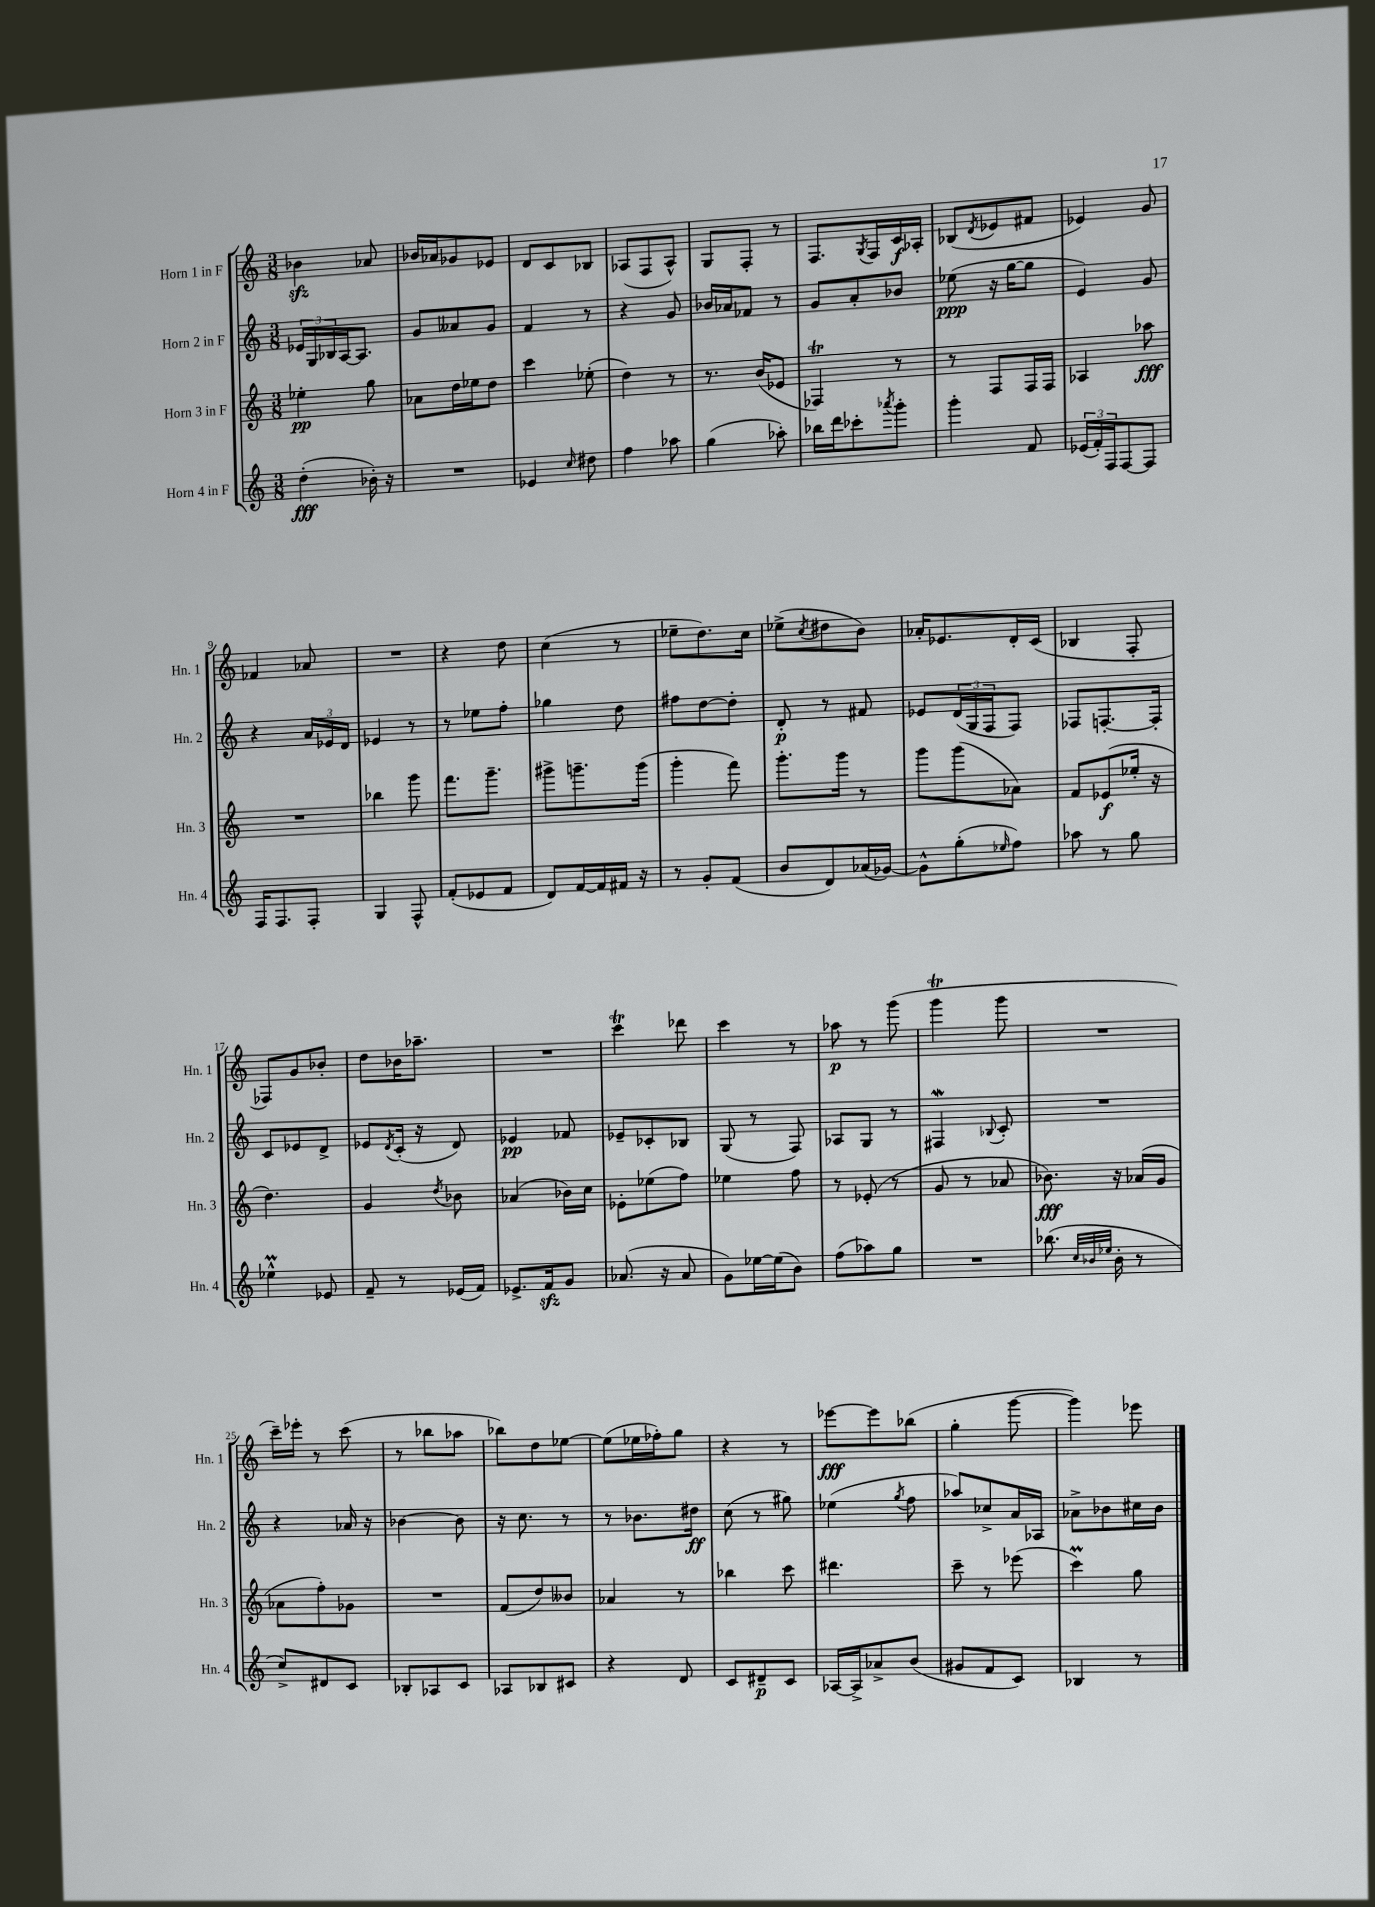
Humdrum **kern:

**kern	**kern	**kern	**kern
*staff4	*staff3	*staff2	*staff1
*clefG2	*clefG2	*clefG2	*clefG2
*k[]	*k[]	*k[]	*k[]
*M3/8	*M3/8	*M3/8	*M3/8
(4dd'	4ee-'	24e-	4b-
.	.	24G	.
.	.	24B-	.
.	.	[16A	.
.	.	8.A]	.
16b-')	8gg	.	8a-
16r	.	.	.
=	=	=	=
4.r	8a-	8g	16b-
.	.	.	16a-
.	16dd	8a--	8g-
.	16ee-	.	.
.	8dd	8g	8e-
=	=	=	=
4e-	4ccc	4f	8d
.	.	.	8c
16qqcc	.	.	.
8dd#	(8ee-'	8r	8B-
=	=	=	=
4ff	4dd)	4r	(8A-
.	.	.	8F
8aa-	8r	8g	8A-^^)
=	=	=	=
(4gg	8.r	16b-	8G
.	.	16a-	.
.	.	8f-	8F'
.	(16b	.	.
8aa-')	8e-	8r	8r
=	=	=	=
16bb-	4F-)	8g	8.F
16ddd	.	.	.
8ccc-'	.	8a'	.
.	.	.	8qG
.	.	.	16F
8qaaa-	.	.	.
8ggg'	8r	8b-	16c
.	.	.	16A-'
=	=	=	=
4ggg'	8r	(8ee-	(8B-
.	.	.	8qd
.	8F	16r	8e-
.	.	[16gg	.
8f	16F	8gg]	8f#
.	16F	.	.
=	=	=	=
(24e-	4A-	4e)	4e-)
24f')	.	.	.
24F	.	.	.
[8F	.	.	.
8F]	8aa-	8g	8g
=	=	=	=
16F	4.r	4r	4f-
8.F	.	.	.
8F'	.	24a	8a-
.	.	24e-	.
.	.	24d	.
=	=	=	=
4G	4bb-	4e-	4.r
8F^^	8ggg	8r	.
=	=	=	=
(8f'	8.fff	8r	4r
8e-	.	8ee-	.
.	8.ggg~	.	.
8f	.	8ff'	8dd
=	=	=	=
8d)	8ggg#^	4gg-	(4cc
[16f	8.ggg~	.	.
16f]	.	.	.
16f#	.	8dd	8r
16r	(16ggg	.	.
=	=	=	=
8r	4ggg'	8ff#	8ee-~
8g'	.	[8dd	8.dd)
(8f	8fff)	8dd']	.
.	.	.	16cc
=	=	=	=
8b	8.ggg'	8d'	(8ee-^
.	.	.	8qcc
8d)	.	8r	8dd#
.	16ggg	.	.
(16a-	8r	8f#	8b)
[16g-)	.	.	.
=	=	=	=
8g-^^]	8ggg	8e-	16a-'
.	.	.	8.e-
(8gg'	(8ggg	(24d	.
.	.	24G	.
.	.	24F	.
16qqee-	.	.	.
8ff)	8a-)	8F)	16d'
.	.	.	(16c
=	=	=	=
8aa-	8f	8F-	4B-
8r	(8e-	[8.F'	.
8gg	16ee-'	.	8F'
.	16r	16F']	.
=	=	=	=
4ee-^^	4.dd)	8c	8F-)
.	.	8e-	8g
8e-	.	8d^	8b-'
=	=	=	=
8f~	4g	8e-	8dd
.	.	8qd	.
8r	.	(16c'	16b-
.	.	16r	8.aa-~
.	8qdd	.	.
(16e-	8b-	8d)	.
16f)	.	.	.
=	=	=	=
8.e-^	(4a-	4e-	4.r
16f	.	.	.
8g	16b-)	8f-	.
.	16cc	.	.
=	=	=	=
(8.a-	8e-'	8e-~	4ccc
.	(8ee-	8c-'	.
16r	.	.	.
8a-	8ff)	8B-	8ddd-
=	=	=	=
8g)	4ee-	(8G	4ccc
[16ee-	.	8r	.
(16ee-]	.	.	.
8b)	8ff	8F)	8r
=	=	=	=
(8ff	8r	8A-	8aa-
8aa-)	(8e-'	8G	8r
8gg	8r	8r	(8ggg
=	=	=	=
4.r	8g	4F#	4ggg
.	8r	.	.
.	.	8qqB-	.
.	8a-	8c'	8ggg
=	=	=	=
(8.bb-	8.b-)	4.r	4.r
32qqcc	.	.	.
32qqb-	.	.	.
32qqee-	.	.	.
16b-'	16r	.	.
8r	(16a-	.	.
.	16g	.	.
=	=	=	=
8cc^)	8a-	4r	16ccc~)
.	.	.	16eee-'
8d#	8ff')	.	8r
8c	8g-	16a-	(8ccc
.	.	16r	.
=	=	=	=
8B-'	4.r	[4b-	8r
8A-	.	.	8bb-
8c	.	8b-]	8aa-
=	=	=	=
8A-	(8f	16r	8bb-)
.	.	8.cc	.
8B-	8dd)	.	8dd
8c#	8b--	8r	[8ee-
=	=	=	=
4r	4a-	8r	(8ee-]
.	.	8.b-	16ee-
.	.	.	16ff-')
8d	8r	.	8gg
.	.	16dd#	.
=	=	=	=
8c	4bb-	(8cc	4r
8d#~	.	8r	.
8c	8ccc	8gg#)	8r
=	=	=	=
[16A-	4.ddd#	(4ee-	[8eee-
16A-^]	.	.	.
8a-^	.	.	8eee-]
.	.	8qgg	.
(8b	.	8ff	(8bb-
=	=	=	=
8g#	8ccc~	8aa-)	4gg'
8f	8r	8cc-^	.
8c)	(8eee-	16a	[8ggg
.	.	16A-	.
=	=	=	=
4B-	4ccc)	8a-^	4ggg])
.	.	8b-	.
8r	8gg	16cc#	8eee-
.	.	16b-	.
==	==	==	==
*-	*-	*-	*-
